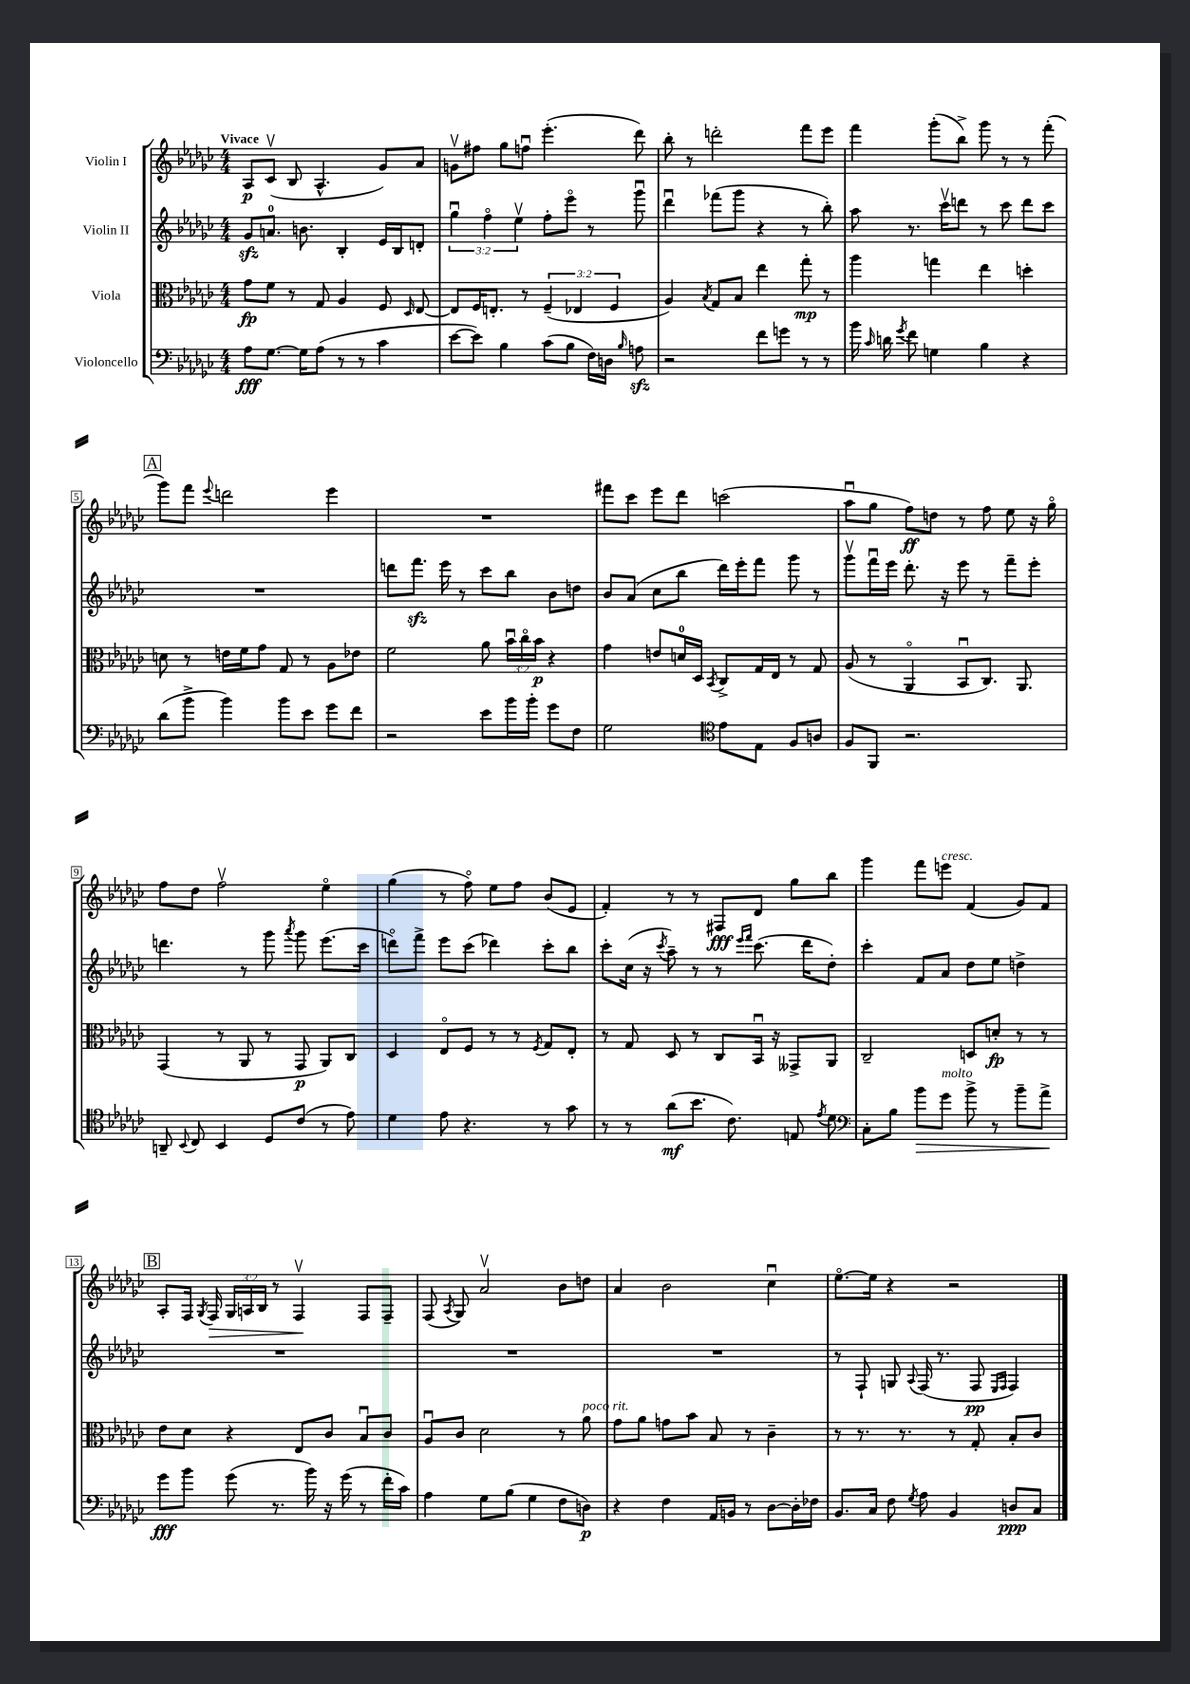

**kern	**kern	**kern	**kern
*staff4	*staff3	*staff2	*staff1
*clefF4	*clefC3	*clefG2	*clefG2
*k[b-e-a-d-g-c-]	*k[b-e-a-d-g-c-]	*k[b-e-a-d-g-c-]	*k[b-e-a-d-g-c-]
*M4/4	*M4/4	*M4/4	*M4/4
8A-	8g-	8g-	8A-
[8.G-	8f	8.a	(8c-v
.	8r	.	8B-
16G-]	.	8.b	.
(8A-	8G-	.	4.A-^^
8r	4A-	4B-'	.
8r	.	.	.
4c-	8F	16e-	8g-)
.	.	16B-	.
.	16qqD-	.	.
.	[8E-	8d'	8a-
=	=	=	=
[8e-	8E-]	6gg-u	8gv
8e-])	16F	.	8ff#
.	.	6ffo	.
.	8.E'	.	.
4B-	.	.	8gg-
.	.	6ee-v	.
.	8r	.	8ffu
(8c-	(6F~	8ff'	(4.eee-'
8B-	.	8eee-o	.
.	6E-	.	.
16F)	.	8r	.
16D	.	.	.
.	6F	.	.
16qqB-	.	.	.
8A	.	8ggg-u	8ddd-)
=	=	=	=
2r	4A-)	4ddd-u	8bb-'
.	.	.	8r
.	8qB-	.	.
.	8G-	(8fff-	2ddd'
.	8B-	8ggg-	.
8f	4ee-	4r	.
8g	.	.	.
8r	8gg-'	8r	8fff
8r	8r	8bb-')	8eee-
=	=	=	=
16b-	4aa-	8aa-	4fff
16qqc-	.	.	.
16d	.	.	.
8qg-	.	.	.
8f	.	8.r	.
4G	4gg	.	(8ggg-'
.	.	16ccc-v	.
.	.	8ddd	8bb-^)
4B-	4ee-	8r	8ggg-
.	.	8ccc-	8r
4r	4dd'	8ddd	8r
.	.	8ccc-	(8fff'
=	=	=	=
(8d-	8d	1r	8ggg-)
8b-^	8r	.	8fff
.	.	.	8qqeee-
4b-)	16e	.	2ddd
.	16f	.	.
.	8g-	.	.
8b-	8G-	.	.
8e-	8r	.	.
8g-	8A-	.	4eee-
8f	8e-	.	.
=	=	=	=
2r	2f	8ddd	1r
.	.	8.fff	.
.	.	16eee-	.
.	.	8r	.
8e-	8a-	8ccc-	.
16b-	24b-u	8bb-	.
.	24cc-o	.	.
16b-'	.	.	.
.	24b-	.	.
8g-	4r	8b-	.
8F	.	8dd	.
=	=	=	=
2G-	4g-	8b-	8fff#
.	.	(8a-	8ccc-
.	8e	8cc-	8eee-
.	16d	8bb-	8ddd-
.	16D-	.	.
*clefC4	*	*	*
.	8qBB-	.	.
8e-	8C-^	16ddd-)	(2ccc
.	.	16eee-'	.
8E-	16G-	8fff	.
.	16E-	.	.
8F	8r	8ggg-	.
8A	8G-	8r	.
=	=	=	=
8F	(8A-	8ggg-v	8aa-u
8FF	8r	16fffu	8gg-
.	.	16eee-	.
2.r	4AA-o	8.ddd-'	8ff)
.	.	.	8dd
.	.	16r	.
.	8BB-u	8eee-	8r
.	8.C-)	8r	8ff
.	.	8fff~	8ee-
.	8.AA-	.	.
.	.	8eee-'	16r
.	.	.	16gg-o
=	=	=	=
8AA~	(4GG-	4.ddd	8ff
8qqBB-	.	.	.
8C-	.	.	8dd-
4BB-	8r	.	2ffv
.	8AA-	8r	.
8D-	8r	8ggg-	.
.	.	8qaaa-	.
(8c-	8GG-	8ggg-	.
8r	8AA-)	(8.eee-	4ee-o
8e-)	8C-	.	.
.	.	16ccc-	.
=	=	=	=
4d-	4D-	8dddo)	(4gg-
.	.	8fff^	.
8e-	8E-o	8eee-	8r
4.r	8F	(8ccc-	8ffo)
.	8r	4ddd-)	8ee-
.	8r	.	8ff
.	8qF	.	.
8r	8G-	8ccc-'	(8b-
8g-	8E-'	8bb-	8e-
=	=	=	=
8r	8r	8ccc-'	4f')
8r	8G-	(16cc-	.
.	.	16r	.
.	.	8qccc-	.
(8a-	8D-	8aa-~)	8r
8.b-	8r	8r	8r
.	8C-	8r	8F#
8.c-)	.	.	.
.	.	16qqeee-	.
.	.	16qqfff	.
.	16BB-u	(8.ccc-	8d-
.	16r	.	.
8E	8GG--^	.	8gg-
.	.	16ddd-	.
8qe-	.	.	.
8d-	8AA-	8dd-')	8bb-
=	=	=	=
*clefF4	*	*	*
8C-'	2C-~	4ccc-'	4ggg-
8B-	.	.	.
8b-	.	8f	8fff
8g-	.	8a-	8eee
8b-^	8D	8dd-	(4f
8r	8d'	8ee-	.
8b-~	8r	4dd^	8g-)
8a-^	8r	.	8f
=	=	=	=
8g-	8e-	1r	8A-'
8b-	8d-	.	16F
.	.	.	8qG-
.	.	.	16F
(8g-	4r	.	24G-
.	.	.	24A
.	.	.	24B-
8.r	.	.	8r
.	8E-	.	4Fv
16b-)	.	.	.
16r	8c-	.	.
(16g-	.	.	.
8r	8B-u	.	8F
16f'	8c-	.	8F~
16c-)	.	.	.
=	=	=	=
4A-	8A-u	1r	(8F
.	.	.	8qA-
.	8c-	.	8G-)
8G-	2d-	.	2a-v
(8B-	.	.	.
4G-	.	.	.
8F	8r	.	8b-
8D)	8a-	.	8dd
=	=	=	=
4r	8g-	1r	4a-
.	8a-	.	.
4F	8g	.	2b-
.	8b-	.	.
16AA-	8B-	.	.
16BB	.	.	.
8r	8r	.	.
[8D-	4c-~	.	4cc-u
16D-']	.	.	.
16F-	.	.	.
=	=	=	=
8.BB-	8r	8r	[8.ee-o
.	8.r	8F`	.
16C-	.	.	16ee-]
8F	.	8G	4r
.	8.r	.	.
8qG-	.	8qqA-	.
8A-	.	(16F	.
.	.	8.r	.
4BB-	8r	.	2r
.	8G-'	8F	.
.	.	16qqE-	.
.	.	16qqF	.
8D	8B-'	4F)	.
8C-	8c-	.	.
==	==	==	==
*-	*-	*-	*-
